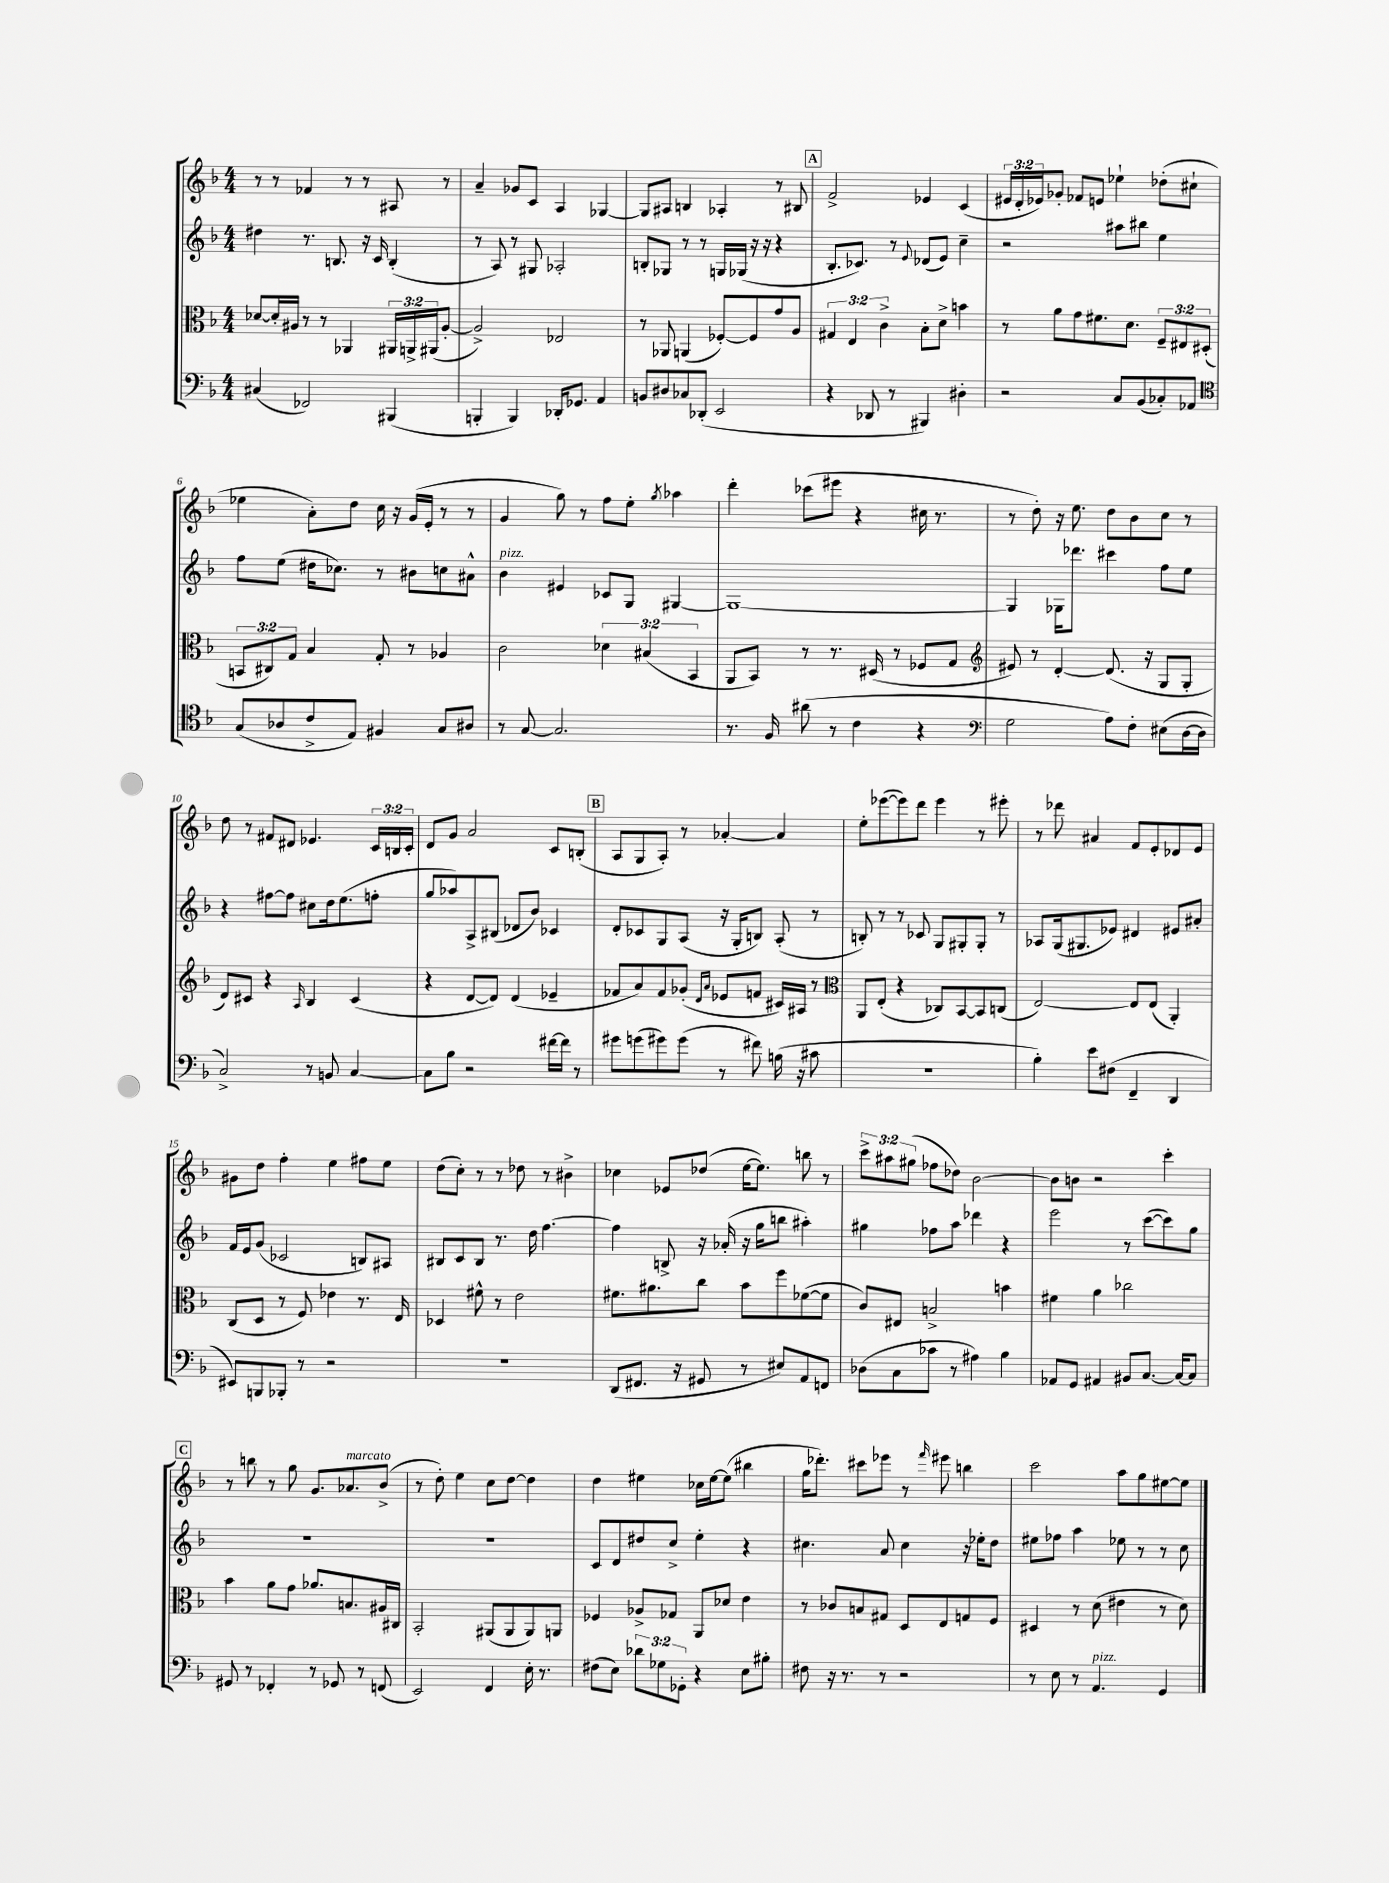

**kern	**kern	**kern	**kern
*staff4	*staff3	*staff2	*staff1
*clefF4	*clefC3	*clefG2	*clefG2
*k[b-]	*k[b-]	*k[b-]	*k[b-]
*M4/4	*M4/4	*M4/4	*M4/4
(4C#/	[8d-/L	4dd#\	8r
.	16d-'/]L	.	8r
.	16A#/JJ	.	.
2FF-/)	8r	8.r	4f-/
.	8r	.	.
.	.	8.B/	.
.	4AA-/	.	8r
.	.	16r	8r
.	.	16c/	.
(4BBB#/	24AA#/LL	(4B'/	8A#/
.	24AA^/	.	.
.	(24AA#/J	.	.
.	[8A#'/J	.	8r
=	=	=	=
4BBB'/	2A#^/])	8r	4a~/
.	.	8A/)	.
4BBB/)	.	8r	8g-/L
.	.	8G#/	8c/J
16DD-'/LK	2E-/	2A-'/	4A/
8.GG-/J	.	.	.
4AA/	.	.	[4G-/
=	=	=	=
8BB/L	8r	8B'/L	8G-/]L
8D#/	8AA-/	8G-/J	8A#/J
8C-/	(4AA/	8r	4B/
(8DD-'/J	.	8r	.
2EE/	[8F-'/L)	16G/LL	4A-'/
.	.	(16G-/JJ	.
.	8F-/]	16r	.
.	.	16r	.
.	8g/	4r	8r
.	8A/J	.	8B#/
=	=	=	=
4r	6G#/	8.B-'/L	2f^/
.	6E/	.	.
.	.	8.c-/J)	.
8DD-/	.	.	.
.	6c^\	.	.
8r	.	8r	.
.	.	8qqe/	.
4BBB#/)	8B-'\L	(8d-/L	4e-/
.	8d^\J	8e/J)	.
4D#'\	4b\	4cc~\	(4c/
=	=	=	=
2r	8r	2r	24e#/LL
.	.	.	24d'/
.	.	.	24e-/J)
.	8a\L	.	8g-'/J
.	8g\	.	8f-/L
.	8.f#\	.	8e/J
8C/L	.	8aa#\L	4ee-`\
.	8.d\J	.	.
(8BB-/	.	8bb#\J	.
8C-'/)	12F~/L	4ee\	(8dd-'\L
.	12E#/	.	.
8AA-/J	.	.	8cc#`\J
.	(12D#'/J	.	.
=	=	=	=
*clefC4	*	*	*
(8G/L	12BB/L	8ff\L	4ee-\
.	12C#/)	.	.
8A-/	.	(8ee\J	.
.	12G/J	.	.
8c^/	4B-/	16dd#\LK	8a'\L)
.	.	8.cc-\J)	.
8E/J)	.	.	8dd\J
4F#/	8G'/	8r	16cc\
.	.	.	16r
.	8r	8b#\L	(16g/LL
.	.	.	16e'/JJ
8G/L	4A-/	8cc\	8r
8A#/J	.	8a#^^\J	8r
=	=	=	=
8r	2c\	4b-\	4g/
[8G/	.	.	.
2.G/]	.	4e#/	8gg\)
.	.	.	8r
.	6d-\	8c-/L	8ff\L
.	.	8G/J	8ee'\J
.	(6B#/	.	.
.	.	.	8qgg/
.	.	[4G#/	4aa-\
.	6BB-/	.	.
=	=	=	=
8.r	8AA/L	1G#_	4ddd'\
.	8BB-/J)	.	.
16F/	.	.	.
(8a#\	8r	.	(8ccc-\L
8r	8.r	.	8eee#\J
4c\	.	.	4r
.	(16D#/	.	.
.	8r	.	.
4r	8F-/L	.	16cc#\
.	.	.	8.r
.	8G/J	.	.
=	=	=	=
*clefF4	*clefG2	*	*
2G\	8e#/)	4G#/]	8r
.	8r	.	8dd'\)
.	[4d'/	16G-\LK	16r
.	.	8.ddd-\J	8.ee\
8A\L)	(8.d/]	4ccc#\	8dd\L
8F'\J	.	.	8b-\
.	16r	.	.
(8E#\L	8G/L	8ff\L	8cc\J
[16D\L	8G'/J	8ee\J	8r
16D\]JJ	.	.	.
=	=	=	=
2C^/)	8d/L)	4r	8dd\
.	8c#/J	.	8r
.	4r	[8ff#\L	8f#/L
.	.	8ff#\]J	8d#/J
.	16qqA/	.	.
8r	4B-/	8cc#\L	4.e-/
8BB/	.	16dd\k	.
.	.	(8.ee\	.
[4C/	(4c#/	.	.
.	.	8ff'\J	24c/LL
.	.	.	24B/
.	.	.	24c'/JJ
=	=	=	=
8C\]L	4r	8gg/L	8d/L
8B-\J	.	8aa-/)	8g/J
2r	[8d/L	8A^/	2a/
.	8d/]J)	(8B#/J	.
.	(4d/	8d-/L	.
.	.	8b-/J)	.
[16f#\LL	4e-~/	4c-/	8c/L
16f#\]JJ	.	.	.
8r	.	.	(8B'/J
=	=	=	=
8g#\L	8f-/L	8d'/L	8A/L
(8g\	8a/)	8c-/	8G/
8g#\)	8f-/	8G/	8A'/J)
(8g#\J	(8g-'/J	(8A/J	8r
.	16qqd/LL	.	.
.	16qqa/JJ	.	.
8r	8e-/L	16r	[4a-'/
.	.	16G'/LK	.
8f#\)	8f/J	8B/J)	.
(16B\	16c#/LL)	(8A'/	4a-/]
16r	16A#/JJ	.	.
8c#\	8r	8r	.
=	=	=	=
*	*clefC3	*	*
1r	8AA/L	8B'/)	8ee'\L
.	(8E'/J	8r	([8eee-\
.	4r	8r	8eee-\])
.	.	8c-/	8ddd\J
.	8C-/L)	8G/L	4eee-\
.	[8BB-/	8G#'/	.
.	8BB-/]	8G#'/J	8r
.	(8C/J	8r	8eee#'\
=	=	=	=
4B-'\)	[2E/)	8A-/L	8r
.	.	(16G/k	8ddd-\
.	.	8.G#/	.
8e\L	.	.	4a#/
(8F#\J	.	8e-/J)	.
4FF~/	8E/]L	4d#/	8f/L
.	(8E/J	.	8e'/
4DD/	4AA'/)	8e#/L	8d-/
.	.	8a#'/J	8e/J
=	=	=	=
8EE#/L)	(8C/L	16f/LL	8g#\L
.	.	16e/J	.
8BBB/	8D/J	(8g/J	8dd\J
8BBB-'/J	8r	2c-/	4ff'\
8r	8F/)	.	.
2r	4e-\	.	4ee\
.	8.r	8B/L)	8ff#\L
.	.	8A#/J	8ee\J
.	16E/	.	.
=	=	=	=
1r	4D-/	8B#/L	(8dd\L
.	.	8c/	8cc'\J)
.	8f#^^\	8B#/J	8r
.	8r	8.r	8r
.	2e\	.	8dd-\
.	.	16dd\	.
.	.	[4.ff\	8r
.	.	.	4b#^\
=	=	=	=
(8DD/L	8.f#\L	4ff\]	4cc-\
8.FF#/J	.	.	.
.	8.a#\	.	.
.	.	8B^/	8e-/L
16r	.	.	.
8GG#/	8cc\J	16r	(8dd-/J
.	.	(16a-'/	.
8r	8b-\L	16r	[16ee\LK
.	.	16gg\LK	8.ee\]J)
8E#/L)	8ff\	8bb\J	.
8AA/	([8f-\	4aa#'\)	8bb\
8FF/J	8f-\]J	.	8r
=	=	=	=
(8D-\L	8c/L)	4gg#\	12ccc^\L
.	.	.	12aa#\
8C\	8E#/J	.	.
.	.	.	(12gg#\J
8c-\J	2B^/	8ff-\L	8ff-\L
8r	.	8aa\J	8dd-\J)
4A#\)	.	4ddd-\	[2b-\
4B-\	4b\	4r	.
=	=	=	=
8AA-/L	4f#\	2eee\	8b-\]L
8GG/J	.	.	8b\J
4AA#/	4a\	.	2r
8BB#/L	2cc-\	8r	.
[8.C/J	.	([8ccc\L	.
.	.	8ccc\])	4ccc'\
16C/_LK	.	.	.
8C/]J	.	8gg\J	.
=	=	=	=
8GG#/	4b-\	1r	8r
8r	.	.	8bb\
4FF-'/	8a\L	.	8r
.	8g\J	.	8gg\
8r	8.a-/L	.	8.g/L
8GG-/	.	.	.
.	8.B/	.	8.a-/
8r	.	.	.
(8FF/	16A#/L	.	(8b-^/J
.	16C#/JJ	.	.
=	=	=	=
2EE/)	2BB-'/	1r	8r
.	.	.	8dd'\)
.	.	.	4ee\
4FF/	(8AA#/L	.	8cc\L
.	8AA#/	.	[8dd\J
16E'\	8AA#/)	.	4dd\]
8.r	.	.	.
.	8AA/J	.	.
=	=	=	=
(8F#\L	4F-/	8c/L	4dd\
8E\J)	.	8d/	.
12d-\L	8A-^/L	8dd#/	4ee#\
12G-\	.	.	.
.	8G-/J	8cc^/J	.
12GG-'\J	.	.	.
4r	8AA/L	4ee'\	16cc-\LL
.	.	.	[16ee#\J
.	8d-/J	.	(8ee#\]J
8E\L	4e\	4r	4bb#\
8B#'\J	.	.	.
=	=	=	=
8F#\	8r	4.cc#\	16gg\LK
.	.	.	8.ddd-'\J)
16r	8c-/L	.	.
8.r	.	.	.
.	8B/	.	8ccc#\L
8r	8G#/J	8a/	8eee-\J
2r	8D/L	4cc#\	8r
.	.	.	16qqfff/
.	8E/	.	8eee#\
.	8G/	16r	4bb\
.	.	16ee-'\LK	.
.	8F/J	8dd\J	.
=	=	=	=
8r	4D#/	8ee#\L	2ccc\
8E\	.	8ff-\J	.
8r	8r	4aa\	.
4.AA/	(8d\	.	.
.	4e#\	8ee-\	8aa\L
.	.	8r	8gg\
4GG/	8r	8r	[8ee#\
.	8d\)	8cc\	8ee#\]J
==	==	==	==
*-	*-	*-	*-
